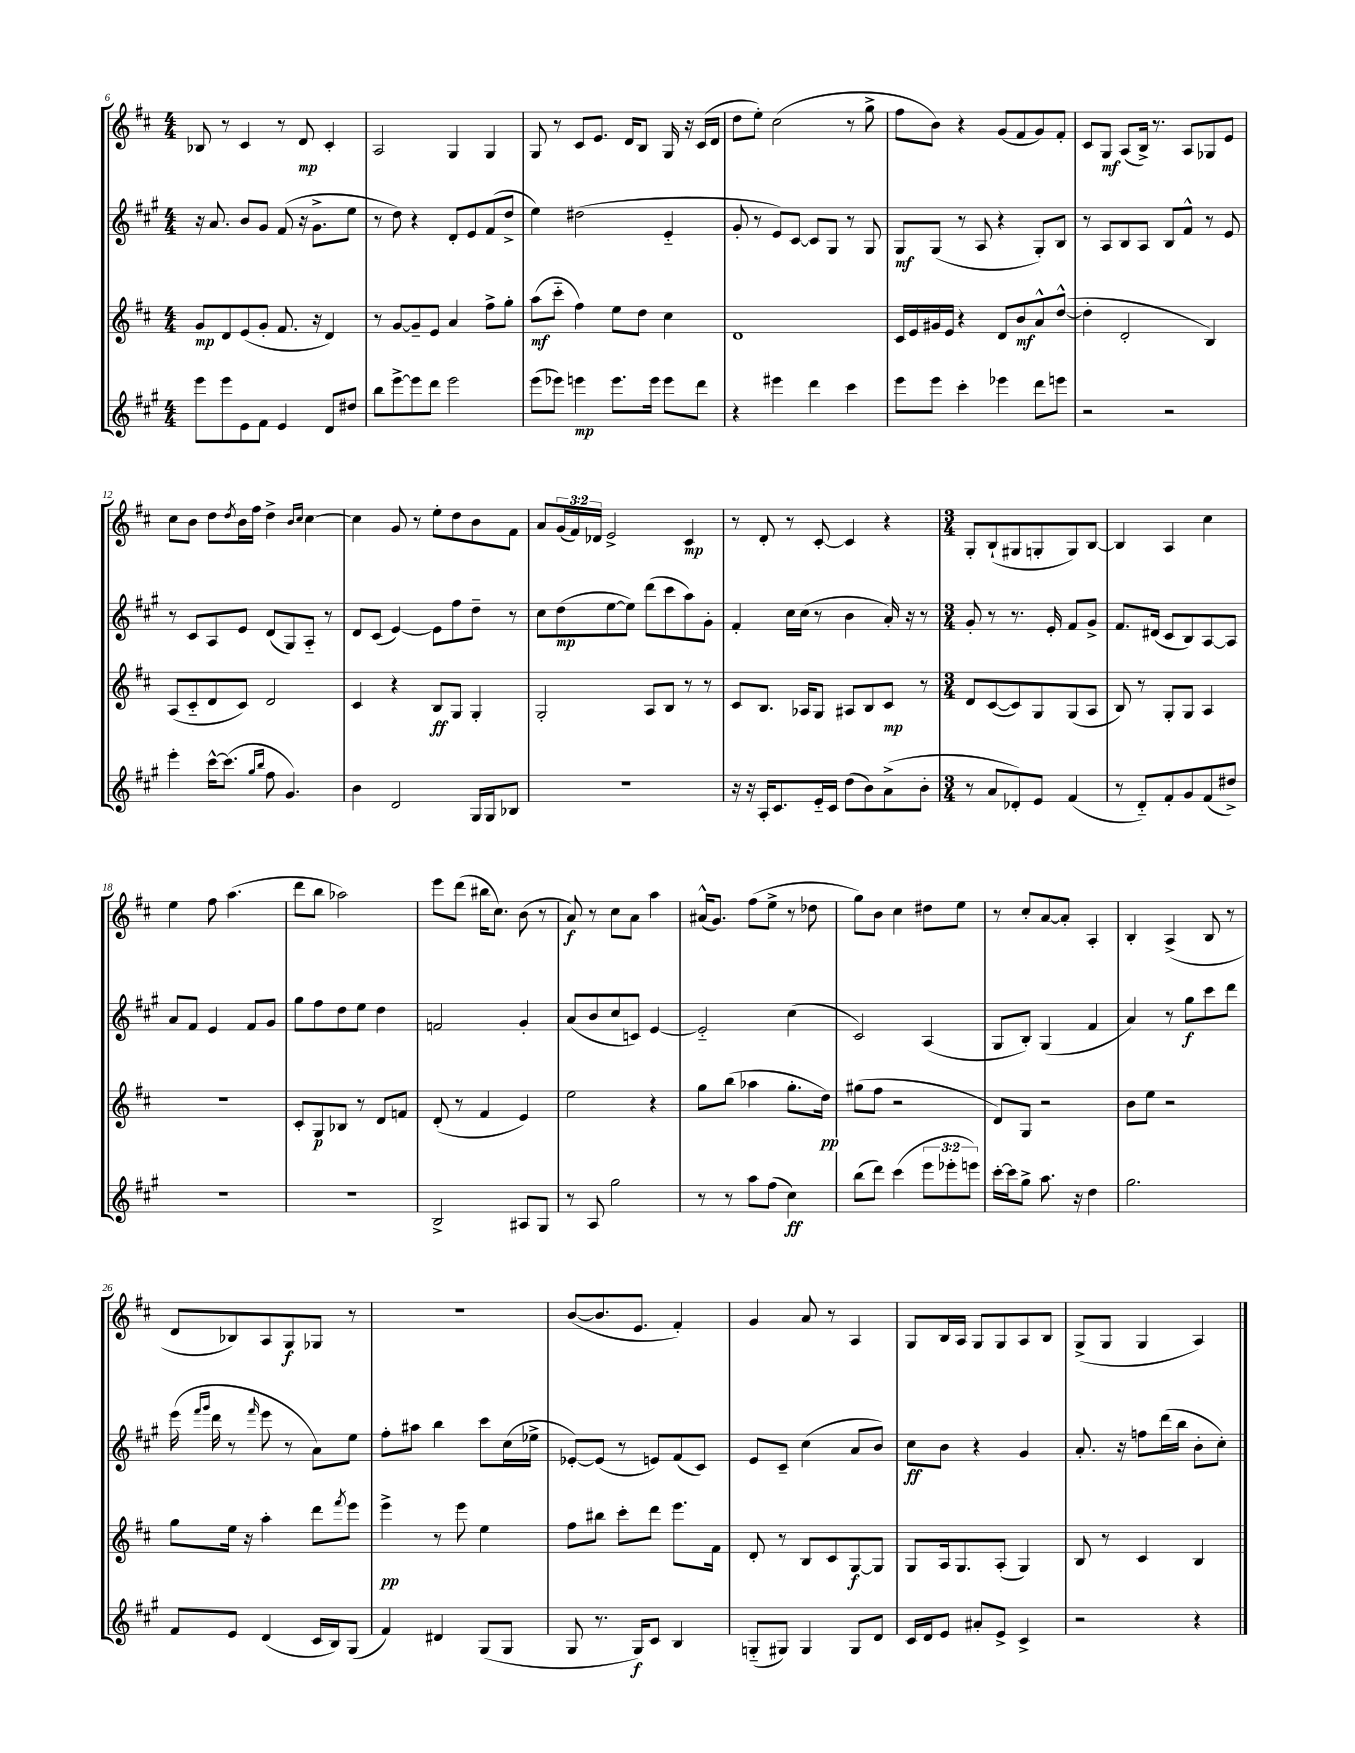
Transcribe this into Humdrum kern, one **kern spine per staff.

**kern	**kern	**kern	**kern
*staff4	*staff3	*staff2	*staff1
*clefG2	*clefG2	*clefG2	*clefG2
*k[f#c#g#]	*k[f#c#]	*k[f#c#g#]	*k[f#c#]
*M4/4	*M4/4	*M4/4	*M4/4
8eee\L	8g/L	16r	8B-/
.	.	8.a/	.
8eee\	8d/	.	8r
8e\	(8e/	8b/L	4c#/
8f#\J	8g'/J	8g#/J	.
4e/	8.f#/	(8f#/	8r
.	.	16r	8d/
.	16r	8.g#^\L	.
8d/L	4d/)	.	4c#'/
8dd#/J	.	8ee\J	.
=	=	=	=
8bb\L	8r	8r	2A/
[8eee^\	[8g/L	8dd\)	.
8eee\]	8g~/]	4r	.
8ddd\J	8e/J	.	.
2eee\	4a/	8d'/L	4G/
.	.	8e/	.
.	8ff#^\L	(8f#/	4G/
.	8gg'\J	8dd^/J	.
=	=	=	=
(8eee\L	(8aa\L	4ee\)	8G/
8eee-\J)	8ccc#'~\J	.	8r
4eee\	4ff#\)	(2dd#\	8c#/L
.	.	.	8.e/J
8.eee\L	8ee\L	.	.
.	.	.	16d/LK
.	8dd\J	.	8B/J
16eee\Jk	.	.	.
8eee\L	4cc#\	4e'~/	16G/
.	.	.	16r
8ddd\J	.	.	(16c#/LL
.	.	.	16d/JJ
=	=	=	=
4r	1d	8g#'/	8dd\L
.	.	8r	8ee'\J)
4eee#\	.	8e/L)	(2cc#\
.	.	[8c#/J	.
4ddd\	.	8c#/]L	.
.	.	8G#/J	.
4ccc#\	.	8r	8r
.	.	8G#/	8gg^\
=	=	=	=
8eee\L	16c#/LL	8G#/L	8ff#\L
.	16e/	.	.
8eee\J	16g#/	(8G#/J	8b\J)
.	16e/JJ	.	.
4ccc#'\	4r	8r	4r
.	.	8A/	.
4eee-\	8d/L	4r	(8g/L
.	8b/	.	8f#/
8ddd\L	8a^^/	8G#'/L)	8g/)
8eee\J	([8dd^^/J	8B/J	8f#'/J
=	=	=	=
2r	4dd'\]	8r	8c#/L
.	.	8A/L	8G/J
.	2d'/	8B/	(8A/L
.	.	8A/J	16B^/Jk)
.	.	.	8.r
2r	.	8B/L	.
.	.	8f#^^/J	8A/L
.	4B/)	8r	8G-/
.	.	8e/	8e/J
=	=	=	=
4eee'\	(8A/L	8r	8cc#\L
.	8c#'~/	8c#/L	8b\J
[16ccc#^^\LK	8d/	8A/	8dd\L
(8.ccc#\]J	.	.	.
.	.	.	8qdd/
.	8c#/J)	8e/J	16b\L
.	.	.	16ff#\JJ
16qqgg#/LL	.	.	.
16qqbb/JJ	.	.	.
8ff#\	2d/	(8d/L	4dd^\
4.g#/)	.	8G#/)	.
.	.	.	16qqb/LL
.	.	.	16qqcc#/JJ
.	.	8A'~/J	[4cc#\
.	.	8r	.
=	=	=	=
4b\	4c#/	8d/L	4cc#\]
.	.	(8c#/J	.
2d/	4r	[4e/)	8g/
.	.	.	8r
.	8B/L	8e\]L	8ee'\L
.	8G/J	8ff#\	8dd\
16G#/LL	4G'/	8dd~\J	8b\
16G#/J	.	.	.
8B-/J	.	8r	8f#\J
=	=	=	=
1r	2G'/	8cc#\L	8a/L
.	.	(8dd\	(24g/L
.	.	.	24f#/)
.	.	.	24d-/JJ
.	.	[8ee\	2e^/
.	.	8ee\]J)	.
.	8A/L	(8ddd\L	.
.	8B/J	8ccc#\	.
.	8r	8aa\)	4c#/
.	8r	8g#'\J	.
=	=	=	=
16r	8c#/L	4f#'/	8r
16r	.	.	.
16A'/LK	8.B/J	.	8d'/
8.c#/	.	.	.
.	.	16cc#\LL	8r
.	16A-/LK	(16cc#\JJ	.
16e'~/L	8G/J	8r	[8c#'/
16c#/JJ	.	.	.
(8dd\L	8A#/L	4b\	4c#/]
8b\)	8B/	.	.
(8a^\	8c#/J	16a'/)	4r
.	.	16r	.
8b'\J	8r	8r	.
=	=	=	=
*M3/4	*M3/4	*M3/4	*M3/4
8r	8d/L	8g#'/	8G'/L
8a/L	([8c#/	8r	(8B`/
8d-'/)	8c#/])	8.r	8G#/
8e/J	8G/	.	8G'/
.	.	16e'/	.
(4f#/	(8G/	8f#/L	8G/)
.	8A/J	8g#^/J	[8B/J
=	=	=	=
8r	8B/)	8.f#/L	4B/]
8d'~/L)	8r	.	.
.	.	(16d#/Jk	.
8f#'/	8G'/L	8c#/L	4A/
8g#/	8G/J	8B/)	.
(8f#/	4A/	[8A/	4cc#\
8dd#^/J)	.	8A/]J	.
=	=	=	=
2.r	2.r	8a/L	4ee\
.	.	8f#/J	.
.	.	4e/	8ff#\
.	.	.	(4.aa\
.	.	8f#/L	.
.	.	8g#/J	.
=	=	=	=
2.r	8c#'/L	8gg#\L	8ddd\L
.	8G/	8ff#\	8bb\J
.	8B-/J	8dd\	2aa-\)
.	8r	8ee\J	.
.	8d/L	4dd\	.
.	8f/J	.	.
=	=	=	=
2B^/	(8d'/	2f/	8eee\L
.	8r	.	(8ddd\J
.	4f#/	.	16bb#\LK
.	.	.	8.cc#\J)
8A#/L	4e/)	4g#'/	(8b\
8G#/J	.	.	8r
=	=	=	=
8r	2ee\	(8a/L	8a/)
8A/	.	8b/	8r
2gg#\	.	8cc#/	8cc#\L
.	.	8c/J)	8a\J
.	4r	[4e/	4aa\
=	=	=	=
8r	8gg\L	2e'~/]	(16a#^^/LK
.	.	.	8.g/J)
8r	(8bb\J	.	.
8aa\L	4aa-\	.	(8ff#\L
(8ff#\J	.	.	8ee^\J
4cc#\)	8.gg'\L	(4cc#\	8r
.	.	.	8dd-\
.	16dd\Jk)	.	.
=	=	=	=
(8bb\L	(8gg#\L	2c#/)	8gg\L)
8ddd\J)	8ff#\J	.	8b\J
(4ccc#\	2r	.	4cc#\
12eee\L	.	(4A/	8dd#\L
12eee-'\	.	.	.
.	.	.	8ee\J
12eee\J)	.	.	.
=	=	=	=
[16ccc#'\LL	8d/L)	8G#/L	8r
16ccc#\]J	.	.	.
8gg#^\J	8G/J	8B'/J)	8cc#'/L
8.aa\	2r	(4G#/	[8a/
.	.	.	8a'/]J
16r	.	.	.
4dd\	.	4f#/	4A'/
=	=	=	=
2.gg#\	8b\L	4a/)	4B'/
.	8ee\J	.	.
.	2r	8r	(4A^/
.	.	8gg#\L	.
.	.	8ccc#\	8B/
.	.	8ddd\J	8r
=	=	=	=
8f#/L	8gg\L	(16eee\	8d/L
.	.	16qqfff#/LL	.
.	.	16qqggg#/JJ	.
.	.	16ddd\	.
8e/J	16ee\Jk	8r	8B-/)
.	16r	.	.
.	.	16qqfff#/	.
(4d/	4aa'\	8eee\	8A/
.	.	8r	8G/
16c#/LL	8ddd\L	8a\L)	8G-/J
16B/J)	.	.	.
.	8qfff#/	.	.
(8G#/J	8eee\J	8ee\J	8r
=	=	=	=
4f#/)	4eee^\	8ff#'\L	2.r
.	.	8aa#\J	.
4d#/	8r	4bb\	.
.	8eee\	.	.
(8G#/L	4ee\	8ccc#\L	.
8G#/J	.	(16cc#\L	.
.	.	16ee-^\JJ	.
=	=	=	=
8G#/	8ff#\L	[8e-'/L)	([8b/L
8.r	8bb#\J	(8e-/]J	8.b/]
.	8ccc#'\L	8r	.
16G#/LK)	.	.	8.e/J
8c#/J	8ddd\J	8e/L)	.
4B/	8.eee\L	(8f#/	4f#'/)
.	.	8c#/J)	.
.	16f#\Jk	.	.
=	=	=	=
(8G'~/L	8d'/	8e/L	4g/
8G#/J)	8r	8c#~/J	.
4G#/	8B/L	(4cc#\	8a/
.	8c#/	.	8r
8G#/L	[8G/	8a/L	4A/
8d/J	8G/]J	8b/J)	.
=	=	=	=
16c#/LL	8G/L	8cc#\L	8G/L
16d/J	.	.	.
8e/J	16A/k	8b\J	16B/L
.	8.G/	.	16A/JJ
8a#'/L	.	4r	8G/L
8e^/J	(8A'/J	.	8G/
4c#^/	4G/)	4g#/	8A/
.	.	.	8B/J
=	=	=	=
2r	8B/	8.a'/	(8G^/L
.	8r	.	8G/J
.	.	16r	.
.	4c#/	8ff\L	4G/
.	.	(16ddd\L	.
.	.	16bb\JJ	.
4r	4B/	8b'\L	4A/)
.	.	8cc#'\J)	.
==	==	==	==
*-	*-	*-	*-
